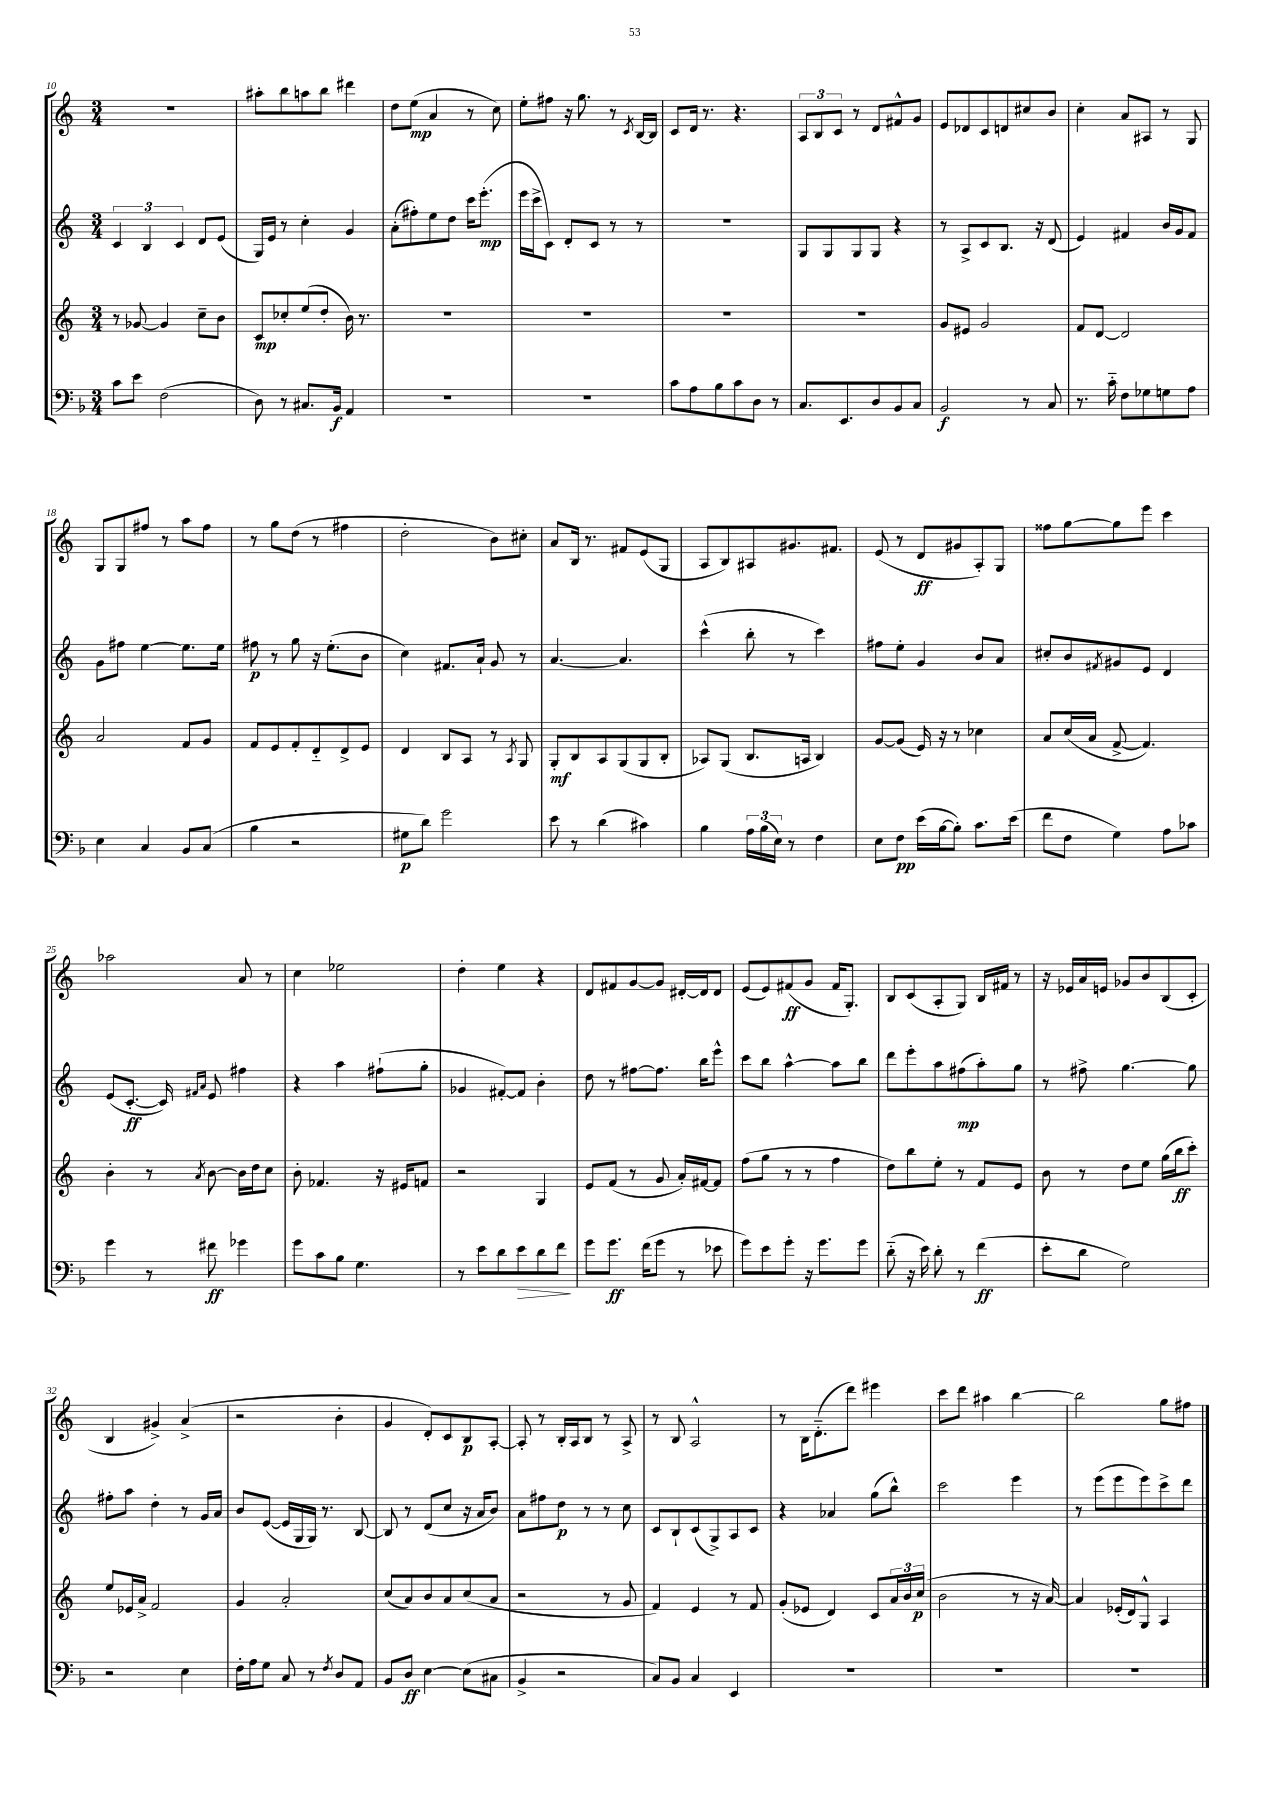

**kern	**dynam	**kern	**dynam	**kern	**dynam	**kern	**dynam
*part4	*part4	*part3	*part3	*part2	*part2	*part1	*part1
*staff4	*staff4	*staff3	*staff3	*staff2	*staff2	*staff1	*staff1
*clefF4	*	*clefG2	*	*clefG2	*	*clefG2	*
*k[b-]	*	*k[]	*	*k[]	*	*k[]	*
*M3/4	*	*M3/4	*	*M3/4	*	*M3/4	*
=10	=10	=10	=10	=10	=10	=10	=10
8c\L	.	8r	.	6c/	.	2.r	.
8e\J	.	[8g-X/	.	.	.	.	.
.	.	.	.	6B/	.	.	.
(2F\	.	4g-/]	.	.	.	.	.
.	.	.	.	6c/	.	.	.
.	.	8cc~\L	.	8d/L	.	.	.
.	.	8b\J	.	(8e/J	.	.	.
=11	=11	=11	=11	=11	=11	=11	=11
8D\)	.	8c/L	mp	16G/LL)	.	8aa#X'\L	.
.	.	.	.	16e/JJ	.	.	.
8r	.	8cc-X'/	.	8r	.	8bb\	.
8.C#X/L	.	(8ee/	.	4cc'\	.	8aan\	.
.	.	8dd'/J	.	.	.	8bb\J	.
16BB-/Jk	f	.	.	.	.	.	.
4AA/	.	16b\)	.	4g/	.	4ddd#X\	.
.	.	8.r	.	.	.	.	.
=12	=12	=12	=12	=12	=12	=12	=12
2.r	.	2.r	.	(8a'\L	.	8dd\L	.
.	.	.	.	8ff#X'\)	.	(8ee\J	mp
.	.	.	.	8ee\	.	4a/	.
.	.	.	.	8dd\J	.	.	.
.	.	.	.	16ccc\KL	.	8r	.
.	.	.	.	(8.eee'\J	mp	.	.
.	.	.	.	.	.	8cc\)	.
=13	=13	=13	=13	=13	=13	=13	=13
2.r	.	2.r	.	16eee\LL	.	8ee'\L	.
.	.	.	.	16ccc^\J	.	.	.
.	.	.	.	8c\J)	.	8ff#X\J	.
.	.	.	.	8d'/L	.	16r	.
.	.	.	.	.	.	8.gg\	.
.	.	.	.	8c/J	.	.	.
.	.	.	.	8r	.	8r	.
.	.	.	.	.	.	8qc/	.
.	.	.	.	8r	.	[16B/LL	.
.	.	.	.	.	.	16B/JJ]	.
=14	=14	=14	=14	=14	=14	=14	=14
8c\L	.	2.r	.	2.r	.	8c/L	.
8A\	.	.	.	.	.	16d/Jk	.
.	.	.	.	.	.	8.r	.
8B-\	.	.	.	.	.	.	.
8c\	.	.	.	.	.	4.r	.
8D\J	.	.	.	.	.	.	.
8r	.	.	.	.	.	.	.
=15	=15	=15	=15	=15	=15	=15	=15
8.C/L	.	2.r	.	8G/L	.	12A/L	.
.	.	.	.	.	.	12B/	.
.	.	.	.	8G/	.	.	.
.	.	.	.	.	.	12c/J	.
8.EE/	.	.	.	.	.	.	.
.	.	.	.	8G/	.	8r	.
8D/	.	.	.	8G/J	.	8d/L	.
8BB-/	.	.	.	4r	.	8f#X^^/	.
8C/J	.	.	.	.	.	8g/J	.
=16	=16	=16	=16	=16	=16	=16	=16
2BB-/	f	8g/L	.	8r	.	8e/L	.
.	.	8e#X/J	.	8A^/L	.	8d-X/	.
.	.	2g/	.	8c/	.	8c/	.
.	.	.	.	8.B/J	.	8dn/	.
8r	.	.	.	.	.	8cc#X/	.
.	.	.	.	16r	.	.	.
8C/	.	.	.	(8d/	.	8b/J	.
=17	=17	=17	=17	=17	=17	=17	=17
8.r	.	8f/L	.	4e/)	.	4cc'\	.
.	.	[8d/J	.	.	.	.	.
16c\	.	.	.	.	.	.	.
8F\L	.	2d/]	.	4f#X/	.	8a/L	.
8G-X\	.	.	.	.	.	8A#X/J	.
8Gn\	.	.	.	16b/LL	.	8r	.
.	.	.	.	16g/J	.	.	.
8A\J	.	.	.	8f#/J	.	8G/	.
!!LO:LB:g=z
=18	=18	=18	=18	=18	=18	=18	=18
4E\	.	2a/	.	8g\L	.	8G/L	.
.	.	.	.	8ff#X\J	.	8G/	.
4C/	.	.	.	[4ee\	.	8ff#X/J	.
.	.	.	.	.	.	8r	.
8BB-/L	.	8f/L	.	8.ee\L]	.	8aa\L	.
(8C/J	.	8g/J	.	.	.	8ff#\J	.
.	.	.	.	16ee\Jk	.	.	.
=19	=19	=19	=19	=19	=19	=19	=19
4B-\	.	8f/L	.	8ff#X\	p	8r	.
.	.	8e/	.	8r	.	8gg\L	.
2r	.	8f'/	.	8gg\	.	(8dd\J	.
.	.	8d/	.	16r	.	8r	.
.	.	.	.	(8.ee'\L	.	.	.
.	.	8d^/	.	.	.	4ff#X\	.
.	.	8e/J	.	8b\J	.	.	.
=20	=20	=20	=20	=20	=20	=20	=20
8G#X\L	p	4d/	.	4cc\)	.	2dd'\	.
8d\J)	.	.	.	.	.	.	.
2g\	.	8B/L	.	8.f#X/L	.	.	.
.	.	8A/J	.	.	.	.	.
.	.	.	.	16a`/Jk	.	.	.
.	.	8r	.	8g/	.	8b\L)	.
.	.	8qA/	.	.	.	.	.
.	.	8G/	.	8r	.	8cc#X'\J	.
=21	=21	=21	=21	=21	=21	=21	=21
8e\	.	8G'/L	mf	[4.a/	.	8a/L	.
8r	.	8B/	.	.	.	16B/Jk	.
.	.	.	.	.	.	8.r	.
(4d\	.	8A/	.	.	.	.	.
.	.	(8G/	.	4.a/]	.	8f#X/L	.
4c#X\)	.	8G/	.	.	.	(8e/	.
.	.	8B'/J	.	.	.	8G/J	.
=22	=22	=22	=22	=22	=22	=22	=22
4B-\	.	8A-X/L)	.	(4ccc^^\	.	8A/L	.
.	.	(8G/J	.	.	.	8B/)	.
24A\LL	.	8.B/L	.	8bb'\	.	8A#X/	.
(24B-\	.	.	.	.	.	.	.
24E\JJ)	.	.	.	.	.	.	.
8r	.	.	.	8r	.	8.g#X/	.
.	.	16An/Jk	.	.	.	.	.
4F\	.	4B/)	.	4ccc\)	.	.	.
.	.	.	.	.	.	8.f#X/J	.
=23	=23	=23	=23	=23	=23	=23	=23
8E\L	.	[8g/L	.	8ff#X\L	.	(8e/	.
8F\J	pp	(8g/J]	.	8ee'\J	.	8r	.
(16e\LL	.	16e/)	.	4g/	.	8d/L	ff
[16B-\J	.	16r	.	.	.	.	.
8B-'\J])	.	8r	.	.	.	8g#X/	.
8.c\L	.	4cc-X\	.	8b/L	.	8A'/)	.
.	.	.	.	8a/J	.	8G/J	.
(16e\Jk	.	.	.	.	.	.	.
=24	=24	=24	=24	=24	=24	=24	=24
8f\L	.	8a/L	.	8cc#X'/L	.	8ff##X\L	.
8F\J	.	(16cc/L	.	8b/	.	[8gg\	.
.	.	16a/JJ	.	.	.	.	.
.	.	.	.	8qf#X/	.	.	.
4G\)	.	[8f^/	.	8g#X/	.	8gg\]	.
.	.	4.f/])	.	8e/J	.	8eee\J	.
8A\L	.	.	.	4d/	.	4ccc\	.
8c-X\J	.	.	.	.	.	.	.
!!LO:LB:g=z
=25	=25	=25	=25	=25	=25	=25	=25
4g\	.	4b'\	.	(8e/L	.	2aa-X\	.
.	.	.	.	[8.c'/J	ff	.	.
8r	.	8r	.	.	.	.	.
.	.	.	.	16c/])	.	.	.
.	.	.	.	16qqf#X/LL	.	.	.
.	.	8qa/	.	16qqa/JJ	.	.	.
8f#X\	ff	[8b\	.	8e/	.	.	.
4g-X\	.	16b\LL]	.	4ff#X\	.	8a/	.
.	.	16dd\J	.	.	.	.	.
.	.	8cc\J	.	.	.	8r	.
=26	=26	=26	=26	=26	=26	=26	=26
8g\L	.	8b'\	.	4r	.	4cc\	.
8c\	.	4.f-X/	.	.	.	.	.
8B-\J	.	.	.	4aa\	.	2ee-X\	.
4.G\	.	.	.	.	.	.	.
.	.	16r	.	(8ff#X`\L	.	.	.
.	.	16e#X/KL	.	.	.	.	.
.	.	8fn/J	.	8gg'\J	.	.	.
=27	=27	=27	=27	=27	=27	=27	=27
8r	.	2r	.	4g-X/	.	4dd'\	.
8e\L	.	.	.	.	.	.	.
8d\	.	.	.	[8f#X'/L)	.	4ee\	.
!	!LO:HP:b	!	!	!	!	!	!
8e\	>	.	.	8f#/J]	.	.	.
8d\	.	4G/	.	4b'\	.	4r	.
8f\J	.	.	.	.	.	.	.
.	]	.	.	.	.	.	.
=28	=28	=28	=28	=28	=28	=28	=28
8g\L	.	8e/L	.	8dd\	.	8d/L	.
8.g\J	ff	(8f/J	.	8r	.	8f#X/	.
.	.	8r	.	[8ff#X\L	.	[8g/	.
(16f\KL	.	.	.	.	.	.	.
8g\J	.	8g/	.	8.ff#\J]	.	8g/J]	.
8r	.	16a'/LL)	.	.	.	[16d#X'/LL	.
.	.	[16f#X/J	.	16bb\KL	.	16d#/J]	.
8e-X\	.	8f#/J]	.	8eee^^\J	.	8d#/J	.
=29	=29	=29	=29	=29	=29	=29	=29
8g\L)	.	(8ff\L	.	8ccc\L	.	(8e/L	.
8e\	.	8gg\J	.	8bb\J	.	8e/)	.
8g'\J	.	8r	.	[4aa^^\	.	(8f#X/	ff
16r	.	8r	.	.	.	8g/J	.
8.g\L	.	.	.	.	.	.	.
.	.	4ff\	.	8aa\L]	.	16f#/KL	.
.	.	.	.	.	.	8.G'/J)	.
8g\J	.	.	.	8bb\J	.	.	.
=30	=30	=30	=30	=30	=30	=30	=30
(8d\	.	8dd\L)	.	8ddd\L	.	8B/L	.
16r	.	8bb\	.	8eee'\	.	(8c/	.
16e\)	.	.	.	.	.	.	.
8d'\	.	8ee'\J	.	8aa\	.	8A'/	.
8r	.	8r	.	(8ff#X\	mp	8G/J)	.
(4f\	ff	8f/L	.	8aa'\)	.	16B/LL	.
.	.	.	.	.	.	16f#X/JJ	.
.	.	8e/J	.	8gg\J	.	8r	.
=31	=31	=31	=31	=31	=31	=31	=31
8e'\L	.	8b\	.	8r	.	16r	.
.	.	.	.	.	.	16e-X/LL	.
8d\J	.	8r	.	8ff#X^\	.	16a/	.
.	.	.	.	.	.	16en/JJ	.
2G\)	.	8dd\L	.	[4.gg\	.	8g-X/L	.
.	.	8ee\J	.	.	.	8b/	.
.	.	(16gg\LL	.	.	.	(8B/	.
.	.	16bb\J	ff	.	.	.	.
.	.	8ccc'\J)	.	8gg\]	.	8c'/J	.
!!LO:LB:g=z
=32	=32	=32	=32	=32	=32	=32	=32
2r	.	8ee/L	.	8ff#X'\L	.	4B/	.
.	.	16e-X/L	.	8aa\J	.	.	.
.	.	16a^/JJ	.	.	.	.	.
.	.	2f/	.	4dd'\	.	4g#X^/)	.
4E\	.	.	.	8r	.	(4a^/	.
.	.	.	.	16g/LL	.	.	.
.	.	.	.	16a/JJ	.	.	.
=33	=33	=33	=33	=33	=33	=33	=33
16F'\LL	.	4g/	.	8b/L	.	2r	.
16A\J	.	.	.	.	.	.	.
8G\J	.	.	.	([8e/J	.	.	.
8C/	.	2a'/	.	16e/LL]	.	.	.
.	.	.	.	16G/	.	.	.
8r	.	.	.	16G/JJ)	.	.	.
.	.	.	.	8.r	.	.	.
8qF/	.	.	.	.	.	.	.
8D/L	.	.	.	.	.	4b'\	.
8AA/J	.	.	.	[8B/	.	.	.
=34	=34	=34	=34	=34	=34	=34	=34
8BB-/L	.	(8cc/L	.	8B/]	.	4g/	.
8D/J	ff	8a/)	.	8r	.	.	.
[4E\	.	8b/	.	(8d/L	.	8d'/L)	.
.	.	8a/	.	8cc/J	.	8c/	.
(8E\L]	.	(8cc/	.	16r	.	8B/	p
.	.	.	.	16a/KL	.	.	.
8C#X\J	.	8a/J	.	8b/J)	.	[8A'/J	.
=35	=35	=35	=35	=35	=35	=35	=35
4BB-^/	.	2r	.	8a\L	.	8A'/]	.
.	.	.	.	8ff#X\	.	8r	.
2r	.	.	.	8dd\J	p	16B'/LL	.
.	.	.	.	.	.	16A/J	.
.	.	.	.	8r	.	8B/J	.
.	.	8r	.	8r	.	8r	.
.	.	8g/	.	8cc\	.	8A^/	.
=36	=36	=36	=36	=36	=36	=36	=36
8C/L)	.	4f/)	.	8c/L	.	8r	.
8BB-/J	.	.	.	8B`/	.	8B/	.
4C/	.	4e/	.	(8c/	.	2A^^/	.
.	.	.	.	8G^/)	.	.	.
4EE/	.	8r	.	8A/	.	.	.
.	.	8f/	.	8c/J	.	.	.
=37	=37	=37	=37	=37	=37	=37	=37
2.r	.	(8g'/L	.	4r	.	8r	.
.	.	8e-X/J	.	.	.	16B\KL	.
.	.	.	.	.	.	(8.d\	.
.	.	4d/)	.	4a-X/	.	.	.
.	.	.	.	.	.	8ddd\J)	.
.	.	8c/L	.	(8gg\L	.	4eee#X\	.
.	.	24a/L	.	8bb^^\J)	.	.	.
.	.	24b/	.	.	.	.	.
.	.	(24cc/JJ	p	.	.	.	.
=38	=38	=38	=38	=38	=38	=38	=38
2.r	.	2b\	.	2ccc\	.	8ccc\L	.
.	.	.	.	.	.	8ddd\J	.
.	.	.	.	.	.	4aa#X\	.
.	.	8r	.	4eee\	.	[4bb\	.
.	.	16r	.	.	.	.	.
.	.	[16a/)	.	.	.	.	.
=39	=39	=39	=39	=39	=39	=39	=39
2.r	.	4a/]	.	8r	.	2bb\]	.
.	.	.	.	(8eee\L	.	.	.
.	.	(16e-X'/LL	.	8eee\	.	.	.
.	.	16d/J)	.	.	.	.	.
.	.	8G^^/J	.	8eee\)	.	.	.
.	.	4A/	.	8ccc^\	.	8gg\L	.
.	.	.	.	8ddd\J	.	8ff#X\J	.
==	==	==	==	==	==	==	==
*-	*-	*-	*-	*-	*-	*-	*-
